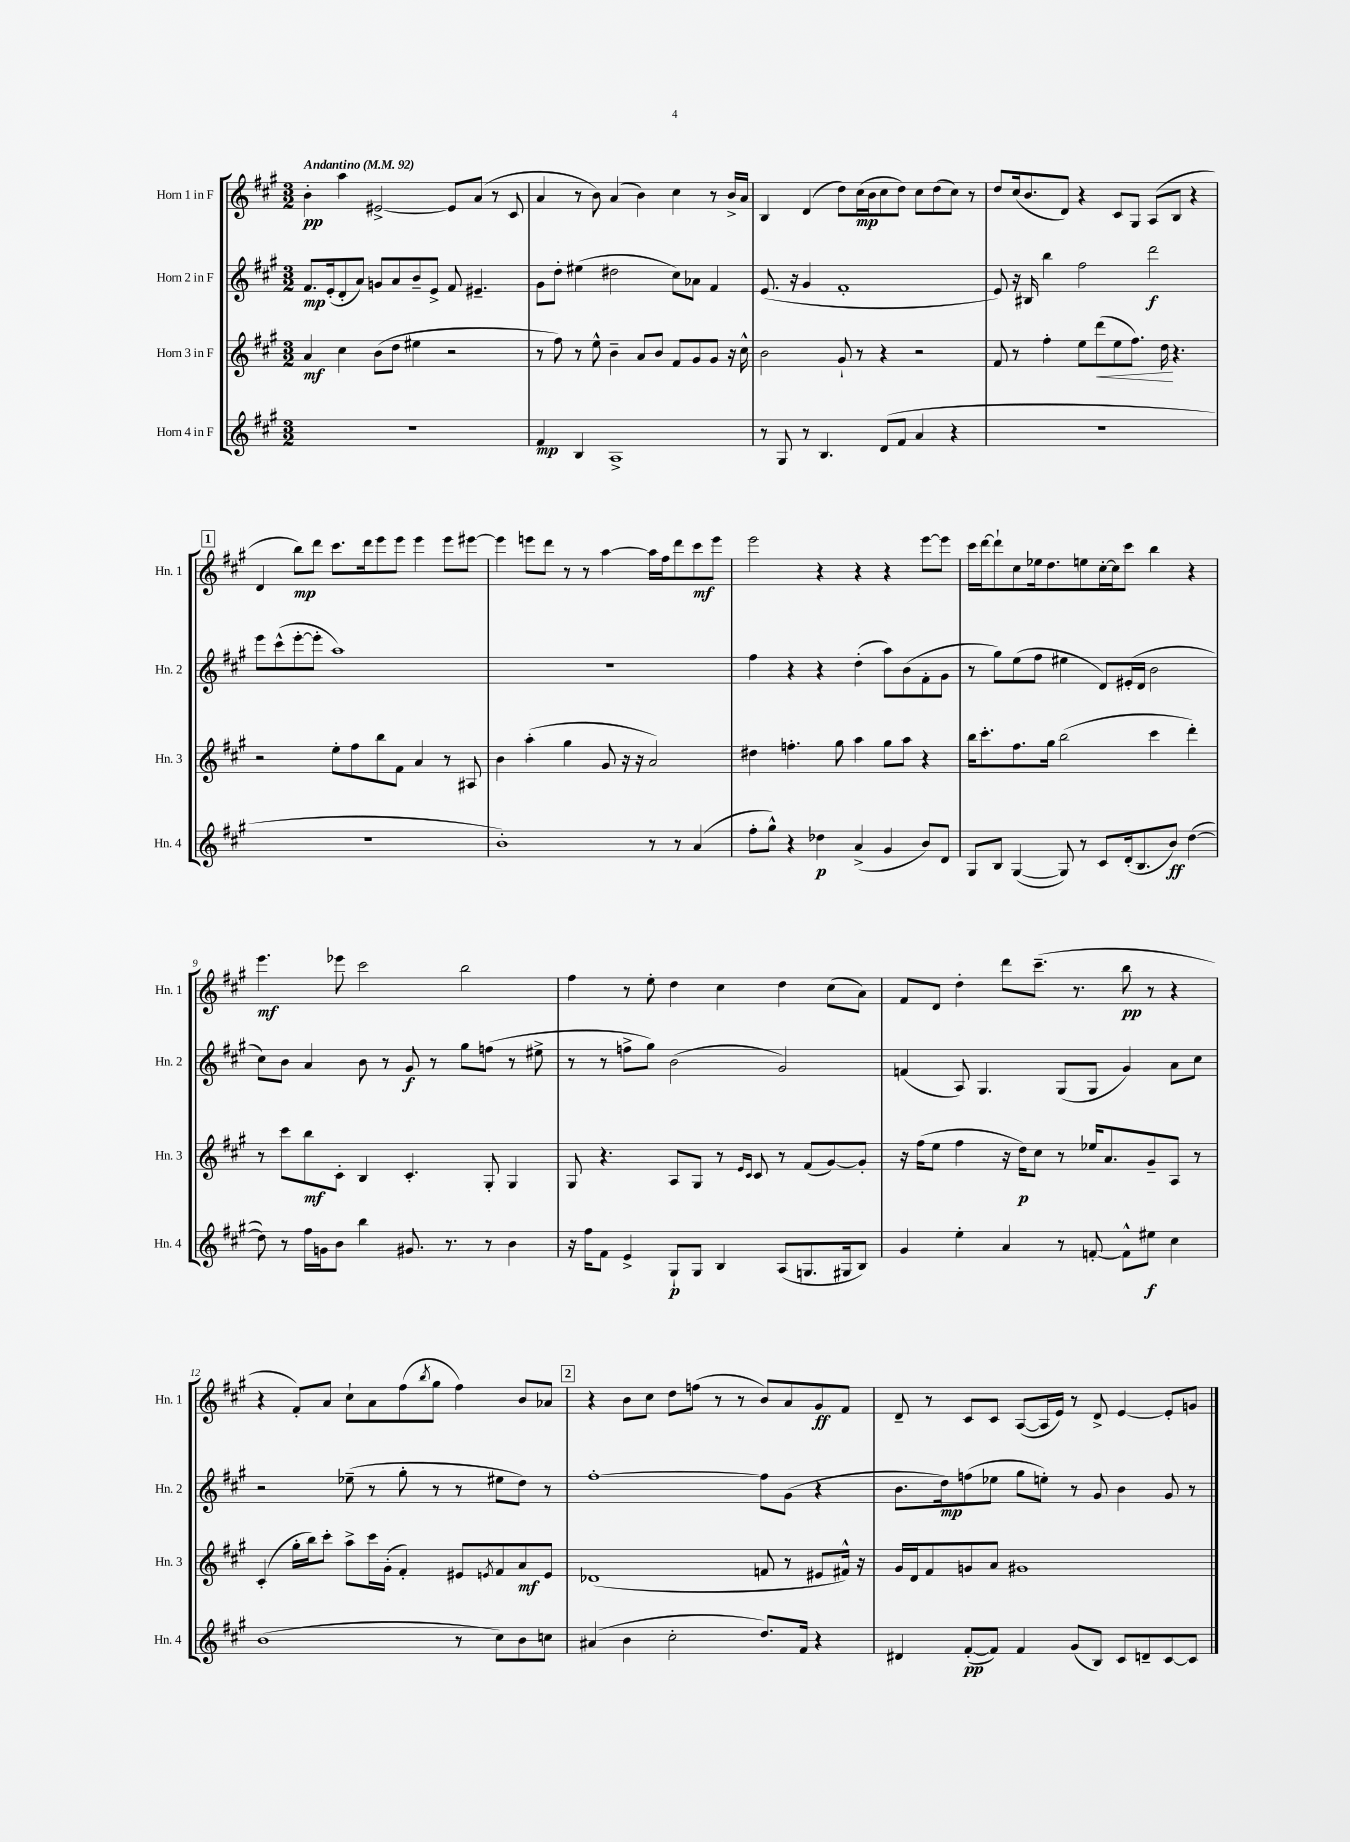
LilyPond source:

<<
\new StaffGroup <<
\new Staff = "s0" \with { instrumentName = "Horn 1 in F" shortInstrumentName = "Hn. 1" } {
    \clef treble \key a \major \numericTimeSignature \time 3/2 \tempo "Andantino" 4 = 92
    b'4-.\pp a''4 eis'2~-> eis'8 a'8( r8 cis'8 |
    a'4 r8 b'8) a'4( b'4) cis''4 r8 b'16-> a'16 |
    b4 d'4( d''8) cis''16\mp( b'16 cis''8 d''8) cis''8 d''8( cis''8) r8 |
    d''8 cis''16( b'8. d'8) r4 cis'8 gis8 a8( b8 r4 |
    \mark \markup { \box "1" } d'4 b''8\mp) d'''8 cis'''8. d'''16 e'''8 e'''8 e'''4 e'''8 eis'''8~ |
    eis'''4 e'''8 d'''8 r8 r8 a''4~ a''16 fis''16 d'''8 cis'''8\mf e'''8 |
    e'''2 r4 r4 r4 e'''8~ e'''8 |
    cis'''16 d'''16~ d'''8-! cis''8 ees''16 d''8. e''8 cis''16~-. cis''16 cis'''8 b''4 r4 |
    e'''4.\mf ees'''8 cis'''2 b''2 |
    fis''4 r8 e''8-. d''4 cis''4 d''4 cis''8( a'8) |
    fis'8 d'8 d''4-. d'''8 cis'''8.--( r8. b''8\pp r8 r4 |
    r4 fis'8-.) a'8 cis''8-! a'8 fis''8( \acciaccatura { b''8 } gis''8 fis''4) b'8 aes'8 |
    \mark \markup { \box "2" } r4 b'8 cis''8 d''8 f''8( r8 r8 b'8) a'8 gis'8\ff fis'8 |
    d'8-- r8 cis'8 cis'8 a8~( a16 e'16) r8 d'8-> e'4~ e'8-. g'8 \bar "|." |
}
\new Staff = "s1" \with { instrumentName = "Horn 2 in F" shortInstrumentName = "Hn. 2" } {
    \clef treble \key a \major \numericTimeSignature \time 3/2
    fis'8.\mp e'16-.( d'8-. a'8) g'8 a'8 b'8-- e'8-> fis'8 eis'4.-- |
    gis'8 d''8-. eis''4( dis''2 cis''8) aes'8 fis'4 |
    e'8.( r16 gis'4 fis'1-. |
    e'8) r16 bis16 b''4 fis''2 d'''2\f |
    \mark \markup { \box "1" } e'''8 cis'''8-^( e'''8~-. e'''8-. a''1) |
    R1. |
    fis''4 r4 r4 d''4-.( a''8) b'8( fis'8-. gis'8 |
    r8 gis''8) e''8( fis''8 eis''4 d'8) eis'16-.( d'16 b'2 |
    cis''8) b'8 a'4 b'8 r8 gis'8\f r8 gis''8 f''8( r8 eis''8-> |
    r8 r8 f''8-> gis''8) b'2( gis'2) |
    f'4( a8) gis4. gis8( gis8 gis'4) a'8 cis''8 |
    r2 ees''8--( r8 gis''8-. r8 r8 eis''8 d''8) r8 |
    \mark \markup { \box "2" } fis''1~-. fis''8 gis'8( r4 |
    b'8. d''16\mp) f''8( ees''8 gis''8 e''8-.) r8 gis'8 b'4 gis'8 r8 \bar "|." |
}
\new Staff = "s2" \with { instrumentName = "Horn 3 in F" shortInstrumentName = "Hn. 3" } {
    \clef treble \key a \major \numericTimeSignature \time 3/2
    a'4\mf cis''4 b'8( d''8 eis''4 r2 |
    r8 fis''8) r8 e''8-^ b'4-- a'8 b'8 fis'8 gis'8 gis'8 r16 cis''16-^ |
    b'2 gis'8-! r8 r4 r2 |
    fis'8 r8 fis''4-. e''8 d'''8\<( e''8 fis''8.) d''16\! r4. |
    \mark \markup { \box "1" } r2 e''8-. fis''8 b''8 fis'8 a'4 r8 ais8 |
    b'4 a''4-.( gis''4 gis'8 r16 r16 a'2) |
    dis''4 f''4.-. gis''8 a''4 gis''8 a''8 r4 |
    b''16 cis'''8.-. fis''8. gis''16 b''2( cis'''4 d'''4-.) |
    r8 cis'''8 b''8\mf cis'8-. b4 cis'4.-. gis8-. gis4 |
    gis8 r4. a8 gis8 r8 \grace { e'16 cis'16 } cis'8 r8 fis'8( gis'8~) gis'8-. |
    r16 fis''16( e''8 fis''4 r16 d''16\p) cis''8 r8 ees''16 a'8. gis'8-- a8 r8 |
    cis'4-.( gis''16-. b''16) cis'''8-. a''8-> cis'''16 gis'16-.( fis'4-.) eis'8 \acciaccatura { e'8 } fis'8 a'8\mf e'8 |
    \mark \markup { \box "2" } des'1( f'8 r8 eis'8 fis'16-^) r16 |
    gis'16 d'16 fis'8 g'8 a'8 gis'1 \bar "|." |
}
\new Staff = "s3" \with { instrumentName = "Horn 4 in F" shortInstrumentName = "Hn. 4" } {
    \clef treble \key a \major \numericTimeSignature \time 3/2
    R1. |
    fis'4\mp b4 a1-> |
    r8 gis8 r8 b4. d'8( fis'8 a'4 r4 |
    R1. |
    \mark \markup { \box "1" } R1. |
    b'1-.) r8 r8 a'4( |
    fis''8-. gis''8-^) r4 des''4\p a'4->( gis'4 b'8) d'8 |
    gis8 b8 gis4~( gis8) r8 cis'8 d'16-.( b8. b'8\ff) d''4~( |
    d''8) r8 fis''16 g'16 b'8 b''4 gis'8. r8. r8 b'4 |
    r16 fis''16 fis'8 e'4-> gis8-!\p gis8 b4 a8( g8. gis16 b8) |
    gis'4 e''4-. a'4 r8 f'8~-. f'8-^ eis''8\f cis''4 |
    b'1( r8 cis''8) b'8 c''8 |
    \mark \markup { \box "2" } ais'4( b'4 cis''2-. d''8.) fis'16 r4 |
    dis'4 fis'8~-.\pp( fis'8) fis'4 gis'8( b8) cis'8 d'8-- cis'8~ cis'8 \bar "|." |
}
>>
>>
